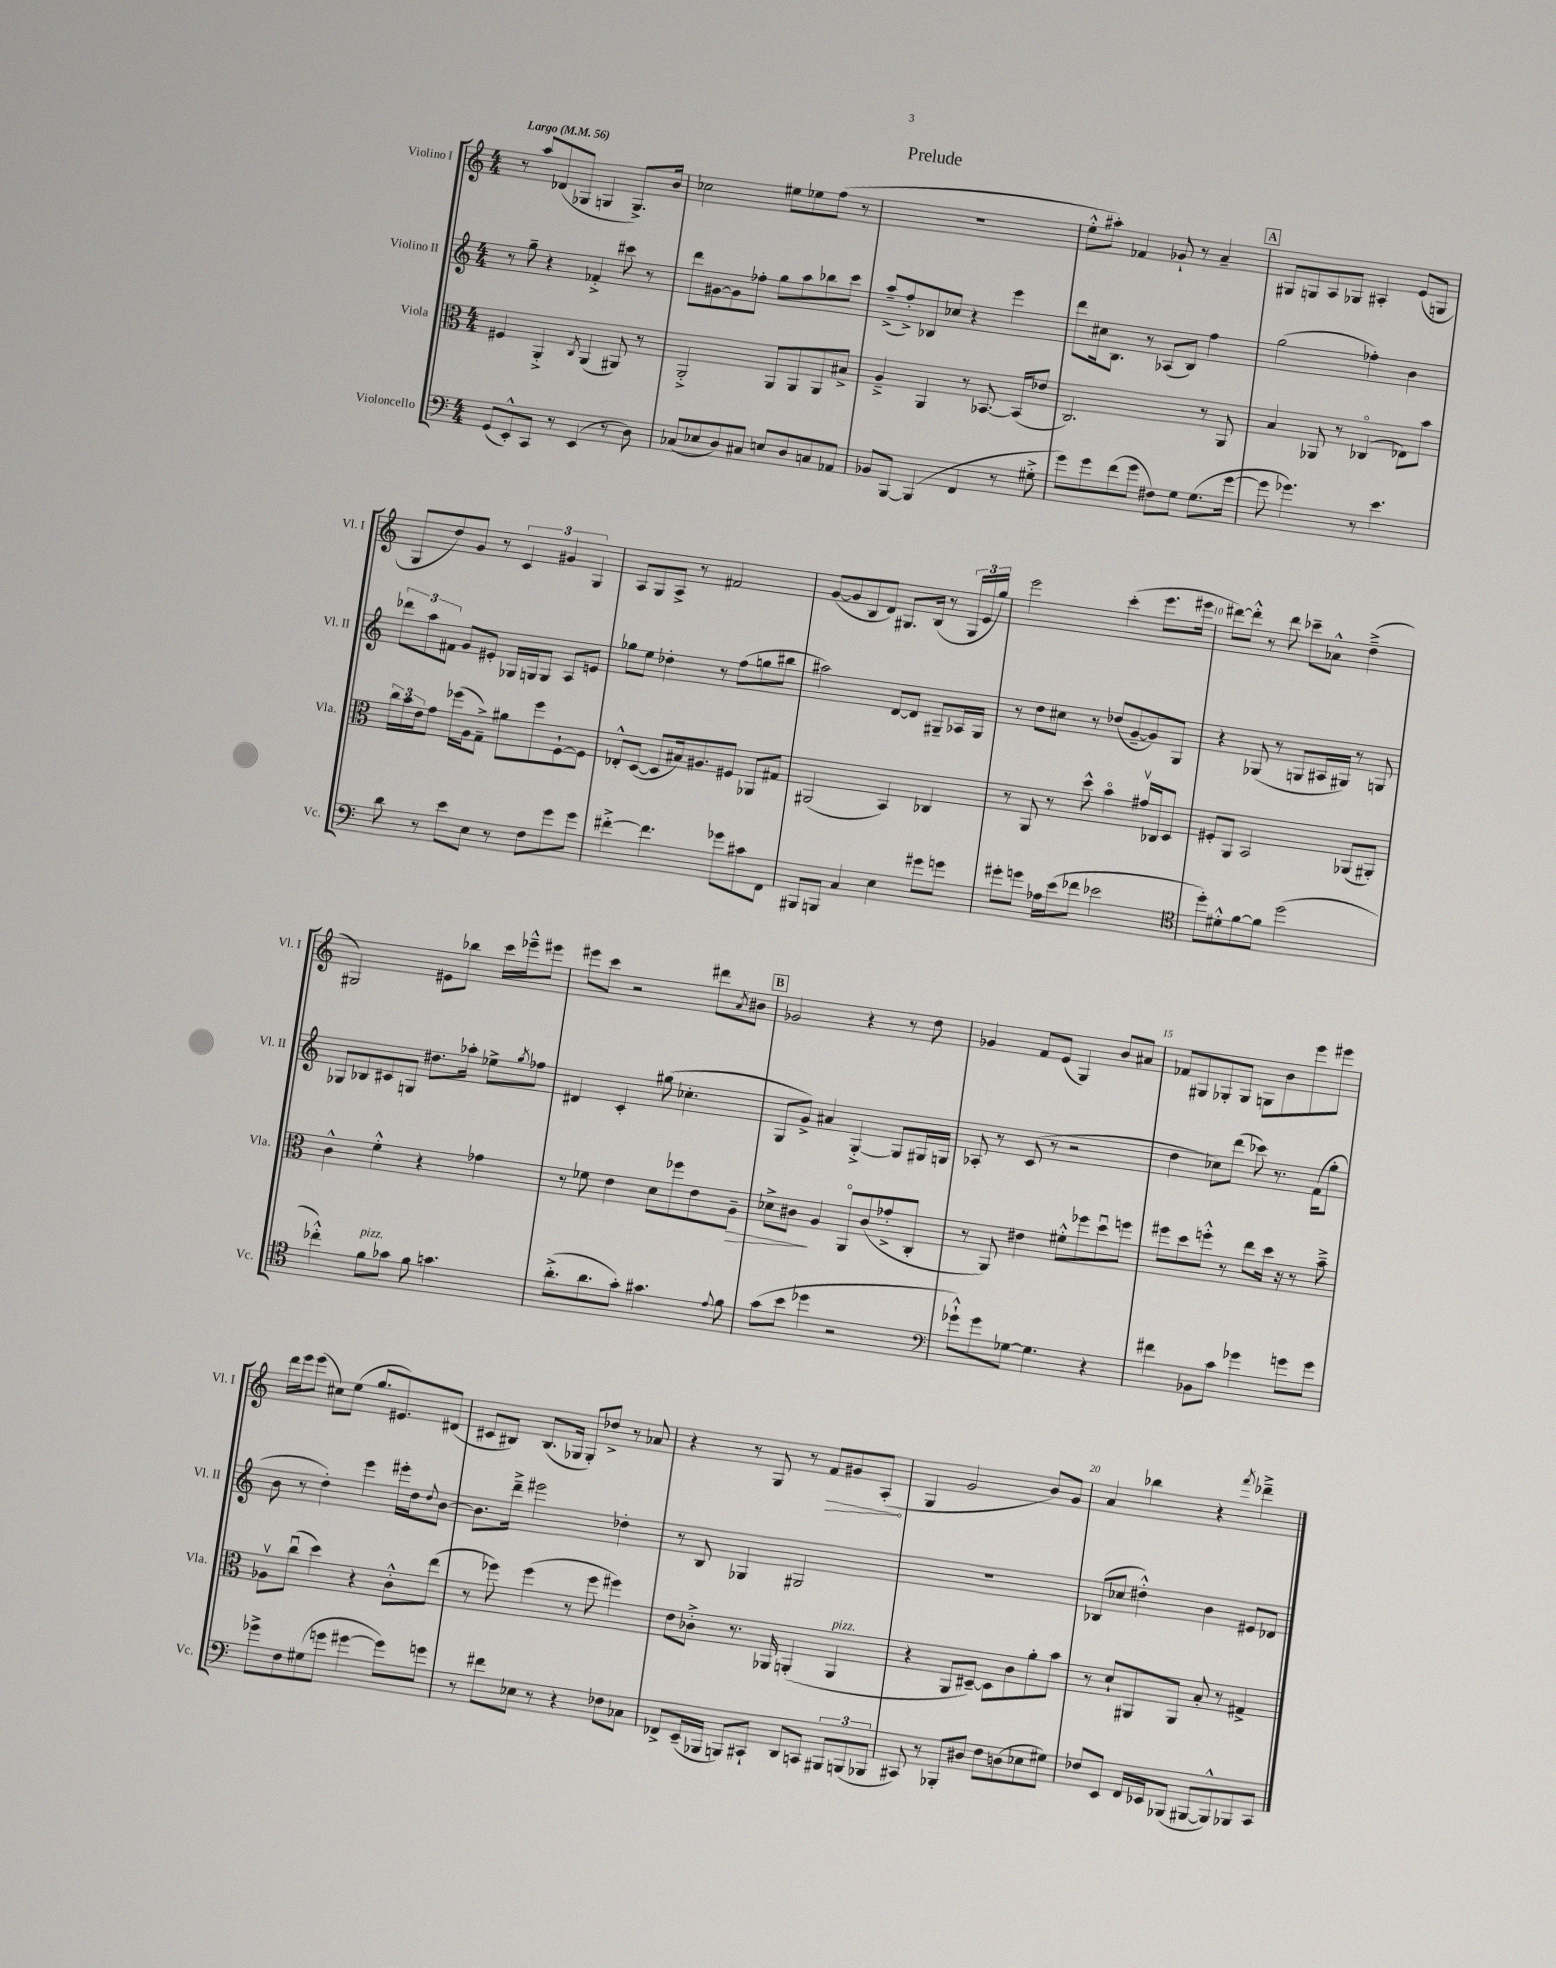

**kern	**kern	**kern	**kern
*staff4	*staff3	*staff2	*staff1
*clefF4	*clefC3	*clefG2	*clefG2
*k[]	*k[]	*k[]	*k[]
*M4/4	*M4/4	*M4/4	*M4/4
*MM56	*MM56	*MM56	*MM56
(8GG	4F#	8r	8r
8EE'^^)	.	8gg~	8aa
8CC	4AA'^	4r	(8d-
8r	.	.	8G-
.	8qC	.	.
(4EE	(4AA	4f-'^	4G
8r	8AA#)	8ccc#	8.G^)
8D)	8r	8r	.
.	.	.	16b
=	=	=	=
(8C-	2AA'^	8ddd	2cc-
8E-	.	[8g#	.
8D)	.	8g#]	.
8C#	.	8ff-'	.
8E	8AA	8gg	8ee#
8D	8AA	8aa	8ee-
8C	8AA	8bb-	(8ff
8AA-	8B#^	8ccc	8r
=	=	=	=
8BB-	4A~^	(8aa~^	1r
[8BBB	.	8ff'^)	.
(4BBB]	4AA	8B-	.
.	.	8cc-	.
4FF	8r	4r	.
.	[8.BB-	.	.
8r	.	4eee	.
.	(16BB-]	.	.
8G#'^	8e-	.	.
=	=	=	=
8g)	2.C)	8ddd	8ee'^^
8g	.	16cc#	8aa#')
.	.	8.B	.
(8f	.	.	4f-
8g	.	8r	.
8F#)	.	(8A-	8g-`
8G	.	8B)	8r
(8.G	8r	4ff	4a~
.	8AA	.	.
[16g	.	.	.
=	=	=	=
8g]	4B	(2gg	8G#
4.g-)	.	.	8G
.	8AA-	.	8A
.	8r	.	8G-
8r	(4C-o	4ff-')	4A#'
4.e	.	.	.
.	8E-)	4b	(8e
.	8b	.	8G
=	=	=	=
8d	24cc	12ddd-	8G
.	24b	.	.
.	24e	12aa	.
8r	8g	.	8dd)
.	.	12f#	.
8e	(16ff-	8g	8g
.	16A	.	.
8E	8G~^)	8e#'	8r
8r	8a#	16G-	6c
.	.	16G	.
8F	8ff-	8G	.
.	.	.	6g#
8g	[8F`	8A	.
.	.	.	6G
8g	8F]	8e	.
=	=	=	=
[4f#'^	8E-'^^	8gg-	8A
.	([8D	8ee	8G
4.f#]	8D]	4dd-'	8A^
.	16B#)	.	8r
.	8.A#	.	.
.	.	8r	2f#
8g-	8F#	(8ff	.
8c#	8AA-	8gg	.
8FF	8G#	8bb#	.
=	=	=	=
8BBB#	(2AA#	2aa#)	([8g
8BBB	.	.	8g]
4C	.	.	8B
.	.	.	8d)
4E	4BB)	[8d	8.G#
.	.	8d]	.
.	.	.	(16B
8g#	4C-	8G#~	8r
8g	.	16A-	24G#
.	.	.	24e
.	.	16G#	.
.	.	.	24gg)
=	=	=	=
8g#'	8r	8r	2eee
8g	8AA	8dd	.
16A-	8r	8cc#	.
(16e	.	.	.
8f-	8dd^^	8r	.
2e-	4bo	(8dd-	(4ccc'
.	.	[8g~	.
.	16g#v	8g])	8.eee
.	16C-	.	.
.	8D	8G	.
.	.	.	16eee#
=	=	=	=
*clefC4	*	*	*
8dd')	8F#'	4r	[8ddd#)
8d#'^^	8AA	.	8ddd#'^^]
[8f	2BB	(8G-	8r
8f]	.	8r	8ddd#
(2dd	.	8G	8ccc-~
.	.	16A#	8a-^^
.	.	16G#)	.
.	(8AA-	8r	(4dd~^
.	8AA#')	8G	.
=	=	=	=
4cc-'^^)	4c^^	8G-	2G#)
.	.	8B-	.
8f	4f'^^	8c#	.
8g-	.	8G	.
8f	4r	8.dd#	8e#
4.g	.	.	8bb-
.	.	16aa-'	.
.	4g-	8ee-^	16ccc
.	.	.	16eee-~^^
.	.	8qgg	.
.	.	8ff-	8eee#
=	=	=	=
(8.a'^	8r	4d#	8eee#
.	8f-	.	8ccc
8.a	.	.	.
.	4e	4c'	2r
8g')	.	.	.
4.g#	8d	(8gg#	.
.	8ff-	4.cc-'	.
.	8e	.	8ddd#
8qqe	.	.	8qa
8f	8A~	.	8b#
=	=	=	=
(8g	8d-^	8G	2g-
8b	8c#	8g^)	.
4dd-	4A	4a#	.
2r	8AAo	[4G'^	4r
.	(8c#	.	.
.	8g-'^	8G]	8r
.	8C'	16G#	8dd
.	.	16G	.
=	=	=	=
*clefF4	*	*	*
8g-`^^)	8r	8A-'	4g-
8g-	8AA)	8r	.
[8G-	4e#	(8c	8f
4.G-]	.	8r	(8e
.	8f#'^^	2r	4G)
.	8ff-	.	.
4r	8ddu	.	8b
.	8ff	.	8a#
=	=	=	=
4f#	8ff#	4dd	8f-
.	8dd	.	8G#
8BB-	8ff'^^	8cc-)	8G-'
8c	8r	(8ddd	8G-
4g-	8ee	8ccc-)	8G
.	16dd	8.r	8b
.	16r	.	.
8g	8r	.	8eee
.	.	(16f	.
8g	8b~^	8gg'	8eee#
=	=	=	=
8g-^	8A-v	8b	16ddd
.	.	.	16eee
8F	(8ccu	8r	(8eee
(8G#	4dd)	4dd')	8cc#)
8g	.	.	(8ee
[4g#	4r	4eee	8.gg
.	.	.	8.e#)
8g#])	8c'^^	16eee#'	.
.	.	16dd	.
.	.	8qqdd	.
8g	(8ee	[8b	(8d#
=	=	=	=
8r	8r	8.b]	8c#
8f#	8ff-)	.	8B#)
.	.	16ddd~^	.
8E-	(4ff-	2eee#	(8.B#
8r	.	.	.
.	.	.	16G-
4r	8r	.	8G-')
.	8ff-	.	8dd-^
8F-	4ff#)	4dd-'	8r
8C-	.	.	8a-
=	=	=	=
8FF-^	8e	8r	4r
(16EE~	8c-'^	8B	.
16BBB-	.	.	.
8BBB)	8.r	4G-	8r
8CC#`	.	.	8G
.	16AA-	.	.
8DD	(4AA'	2G#	8r
8CC	.	.	8f
12BBB#	4AA	.	8g#
(12BBB	.	.	.
.	.	.	(8A'
12BBB-	.	.	.
=	=	=	=
8CC#)	4r	1r	4G
8r	.	.	.
8BBB-'	8AA	.	2g
8D#	[8D#~)	.	.
8F	8D#]	.	.
(8D	8c	.	.
8E-	8a'	.	8b)
8G#)	8b	.	8g
=	=	=	=
8F-	8r	(8B-	4a
8EE	8d`	8cc-	.
16FF	8AA#	4dd#'^^)	4bb-
16EE-	.	.	.
(8BBB-	8AA#	.	.
[8BBB#	8B'	4b	4r
8BBB#^^])	8r	.	.
.	.	.	8qfff
8BBB-	4G#^	8e#	4ddd-~^
8CC	.	8d-	.
==	==	==	==
*-	*-	*-	*-
